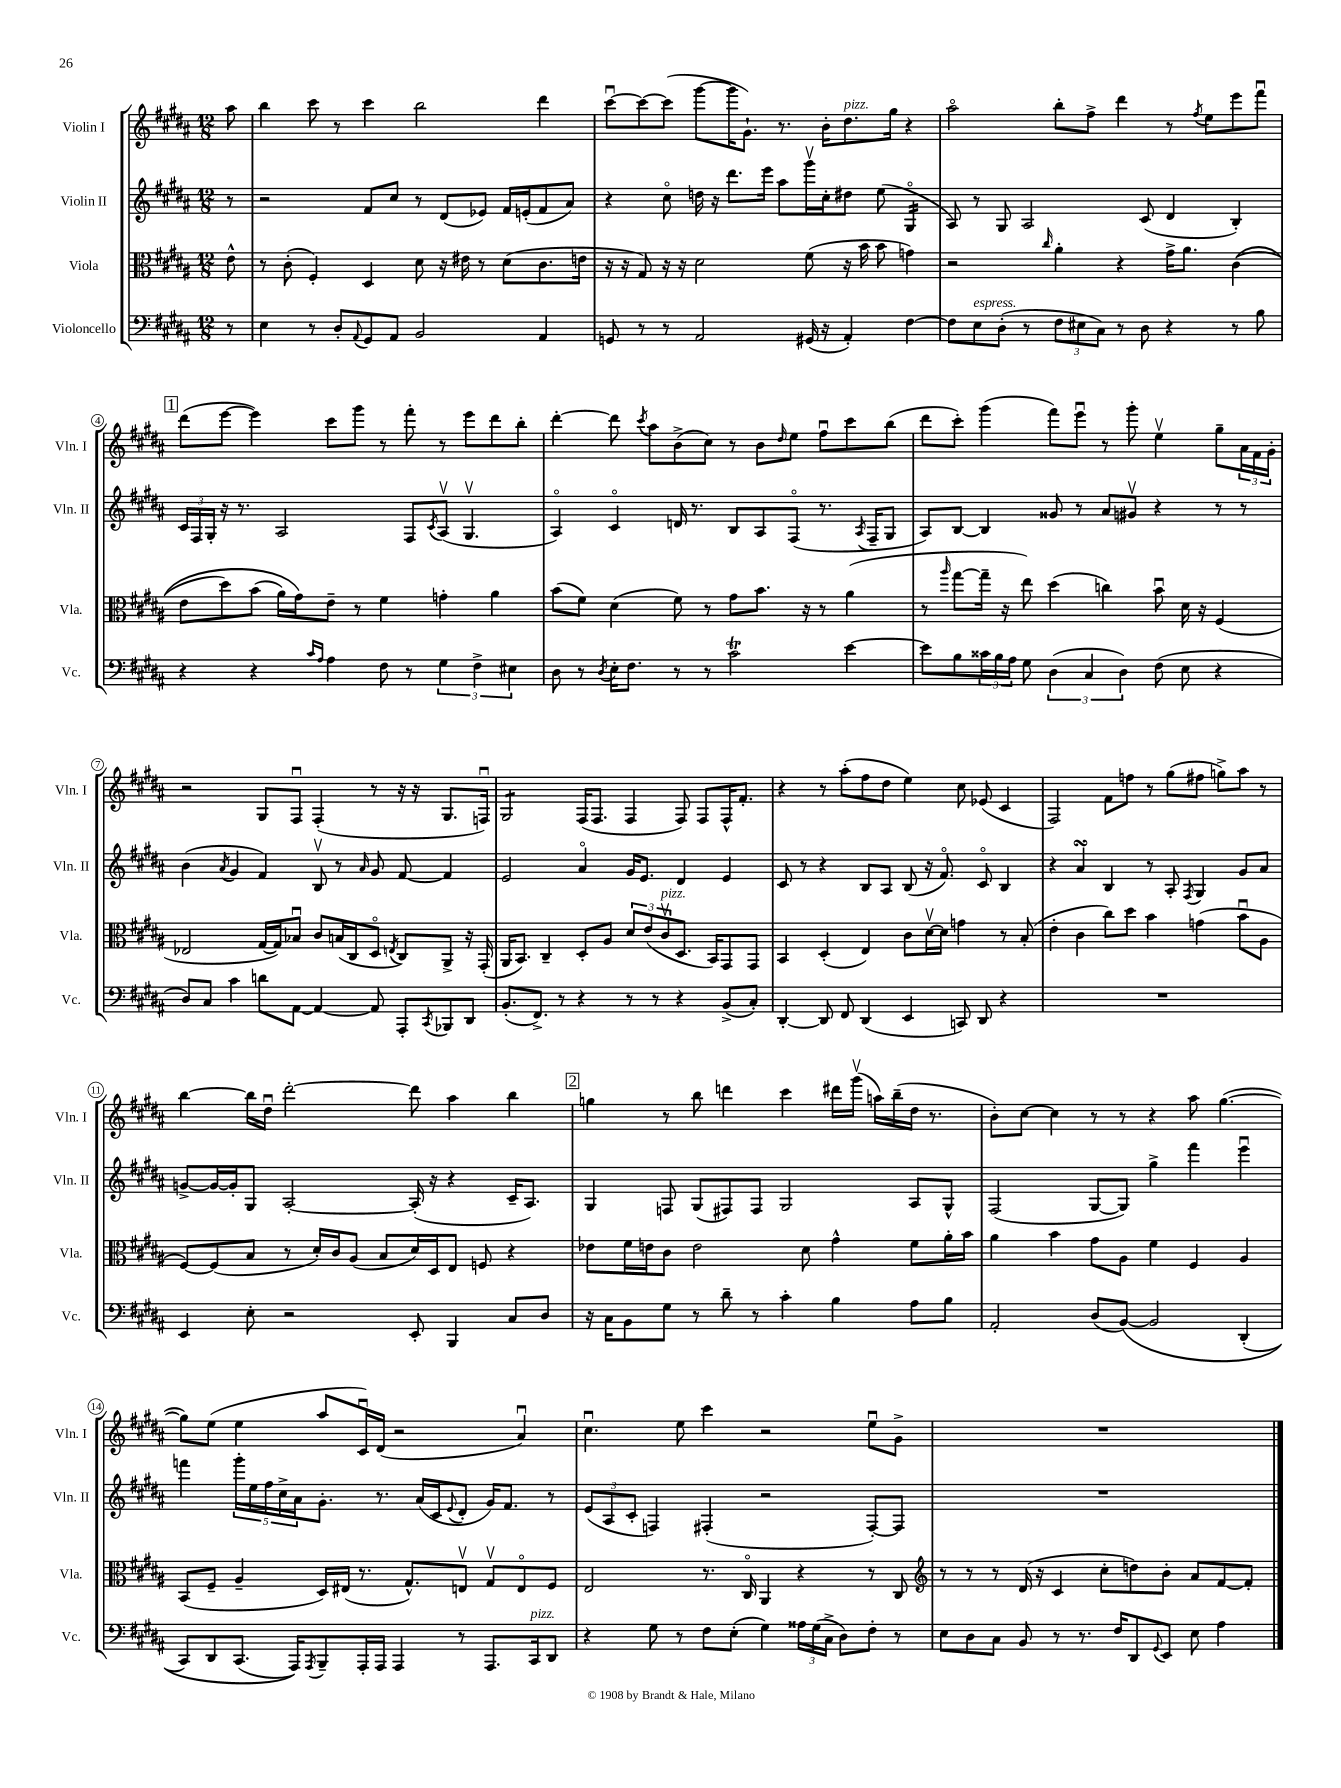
<<
\new StaffGroup <<
\new Staff = "s0" \with { instrumentName = "Violin I" shortInstrumentName = "Vln. I" } {
    \clef treble \key b \major \numericTimeSignature \time 12/8 \partial 8
    ais''8 |
    b''4 cis'''8 r8 cis'''4 b''2 dis'''4 |
    cis'''8~\downbow cis'''8~ cis'''8( gis'''8~ gis'''16 gis'8.-!) r8. b'16-. dis''8.^\markup { \italic "pizz." } gis''16 r4 |
    ais''2\flageolet b''8-. fis''8-> dis'''4 r8 \acciaccatura { fis''8 } e''8 e'''8 fis'''8\downbow |
    \mark \markup { \box "1" } dis'''8( e'''8~ e'''4) cis'''8 gis'''8 r8 fis'''8-. r8 e'''8 dis'''8 b''8-. |
    dis'''4~-. dis'''8 \acciaccatura { cis'''8 } ais''8 b'8->( cis''8) r8 b'8 \grace { dis''16 } e''8 fis''8\downbow cis'''8 b''8( |
    dis'''8 cis'''8-.) gis'''4( fis'''8) e'''8\downbow r8 gis'''8-. e''4\upbow gis''8-- \tuplet 3/2 { ais'16 fis'16 gis'16-. } |
    r2 gis8 fis8\downbow fis4-.( r8 r16 r16 gis8. f16\downbow) |
    gis2:8 fis16( fis8. fis4 fis8) fis8 fis16-^ fis'8.-. |
    r4 r8 ais''8-.( fis''8 dis''8 e''4) cis''8 ees'8( cis'4 |
    fis2) fis'8 f''8 r8 gis''8( fis''8 g''8->) ais''8 r8 |
    b''4~ b''16 dis''16\downbow dis'''2~-. dis'''8 ais''4 b''4 |
    \mark \markup { \box "2" } g''4 r8 b''8 d'''4 cis'''4 dis'''16 gis'''16\upbow( a''16) b''16--( dis''16 r8. |
    b'8-.) cis''8~ cis''4 r8 r8 r4 ais''8 gis''4.~( |
    gis''8) e''8( e''4 ais''8 cis'16\downbow) dis'16( r2 ais'4\downbow) |
    cis''4.\downbow e''8 cis'''4 r2 e''8\downbow gis'8-> |
    R1. \bar "|." |
}
\new Staff = "s1" \with { instrumentName = "Violin II" shortInstrumentName = "Vln. II" } {
    \clef treble \key b \major \numericTimeSignature \time 12/8 \partial 8
    r8 |
    r2 fis'8 cis''8 r8 dis'8( ees'8) fis'16 e'16-.( fis'8 ais'8) |
    r4 cis''8\flageolet d''16 r16 dis'''8. e'''16 ais''8 gis'''16\upbow cis''16-. dis''8 e''8( gis4:16\flageolet |
    ais8) r8 gis8 ais2 cis'8( dis'4 b4-.) |
    \mark \markup { \box "1" } \tuplet 3/2 { cis'16 fis16 gis16-. } r16 r8. ais2 fis8 \acciaccatura { cis'8 } ais8\upbow( gis4.\upbow |
    ais4\flageolet) cis'4\flageolet d'16 r8. b8 ais8 fis8\flageolet( r8. \acciaccatura { ais8 } fis16-- gis8 |
    ais8) b8~ b4 gisis'8 r8 ais'8 gis'8\upbow r4 r8 r8 |
    b'4( \acciaccatura { ais'8 } gis'4 fis'4) b8\upbow r8 \grace { ais'16 } gis'8 fis'8~ fis'4 |
    e'2 ais'4\flageolet gis'16 e'8. dis'4 e'4 |
    cis'8 r8 r4 b8 ais8 b8( r16 fis'8.\flageolet) cis'8\flageolet b4 |
    r4 ais'4\turn b4 r8 ais8-. \acciaccatura { fis8 } gis4 gis'8 ais'8 |
    g'8~-> g'16~ g'16-. gis8 ais2~-. ais16-.( r16 r4 cis'16-- ais8.) |
    \mark \markup { \box "2" } gis4 f8 gis8( fis8) fis8 gis2 ais8 gis8-^ |
    fis2( gis8~ gis8) gis''4-> fis'''4 e'''4\downbow |
    f'''4 \tuplet 5/4 { gis'''16-. e''16 fis''16 cis''16-> ais'16 } gis'8.-. r8. ais'16( cis'16 \appoggiatura { e'8 } dis'8-. gis'16) fis'8. r8 |
    \tuplet 3/2 { e'8( ais8 cis'8-. } f4) fis4-.( r2 fis8~-.) fis8 |
    R1. \bar "|." |
}
\new Staff = "s2" \with { instrumentName = "Viola" shortInstrumentName = "Vla." } {
    \clef alto \key b \major \numericTimeSignature \time 12/8 \partial 8
    e'8-^ |
    r8 cis'8-.( fis4-.) dis4 dis'8 r16 eis'16 r8 dis'8( cis'8. e'16 |
    r16 r16 gis8) r16 r16 dis'2 fis'8( r16 b'16 b'8 g'4) |
    r2 \grace { cis''16 } ais'4-. r4 gis'16-> ais'8. cis'4(\( |
    \mark \markup { \box "1" } e'8 dis''8) b'8( ais'16) gis'16\) e'8-- r8 fis'4 g'4-. ais'4 |
    b'8( fis'8) dis'4( fis'8) r8 gis'8 b'8. r16 r8 ais'4( |
    r8 \grace { ais''16 } gis''8~ gis''16-- r16 e''8) dis''4( c''4) b'8\downbow dis'16 r16 fis4( |
    ees2 gis16~ gis16) bes8\downbow cis'8 b16( cis16 dis8\flageolet \acciaccatura { e8 } cis8) ais,8-> r16 gis,16-.( |
    ais,16 b,8.) cis4-- dis8-. ais8 \tuplet 3/2 { dis'8 e'8( cis'8\upbow^\markup { \italic "pizz." } } dis8. b,16) gis,8 gis,8 |
    b,4 dis4-.( e4) cis'8 dis'16~\upbow dis'16 g'4 r8 b8-.( |
    e'4-. cis'4 cis''8) dis''8 b'4 g'4( b'8\downbow ais8 |
    fis8~) fis8( b8 r8 dis'16-.) cis'16 ais8( b8 dis'16) dis16 e8 f8 r4 |
    \mark \markup { \box "2" } ees'8 fis'16 e'16 cis'8 e'2 dis'8 gis'4-^ fis'8 ais'16-. b'16 |
    ais'4 b'4 gis'8 ais8 fis'4 fis4 ais4 |
    b,8( fis8-- ais4-- dis16) eis16( r8. gis8.-^) e8\upbow gis8\upbow e8\flageolet fis8 |
    e2 r8. cis16\flageolet ais,4 r4 r8 cis8 |
    \clef treble r8 r8 r8 dis'16( r16 cis'4 cis''8-. d''8) b'8-. ais'8 fis'8~ fis'8-. \bar "|." |
}
\new Staff = "s3" \with { instrumentName = "Violoncello" shortInstrumentName = "Vc." } {
    \clef bass \key b \major \numericTimeSignature \time 12/8 \partial 8
    r8 |
    e4 r8 dis8-. \appoggiatura { ais,8 } gis,8 ais,8 b,2 ais,4 |
    g,8 r8 r8 ais,2 gis,16( r16 ais,4-.) fis4~ |
    fis8 e8^\markup { \italic "espress." } dis8-.( r8 \tuplet 3/2 { fis8 eis8 cis8) } r8 dis8 r4 r8 b8 |
    \mark \markup { \box "1" } r4 r4 \grace { cis'16 ais16 } ais4 fis8 r8 \tuplet 3/2 { gis4 fis4-> eis4 } |
    dis8 r8 \acciaccatura { dis8 } e16-. fis8. r8 r8 cis'2\trill e'4~ |
    e'8 b8 \tuplet 3/2 { cisis'16 b16 ais16 } gis8 \tuplet 3/2 { dis4( cis4 dis4) } fis8( e8 r4 |
    dis8) cis8 cis'4 d'8 ais,8~ ais,4~ ais,8 ais,,8-. \acciaccatura { cis,8 } bes,,8 dis,8 |
    b,8.-.( fis,8.->) r8 r4 r8 r8 r4 b,8->( cis8-.) |
    dis,4~-. dis,8 fis,8 dis,4( e,4 c,8) dis,8 r4 |
    R1. |
    e,4 e8-. r2 e,8-. b,,4 cis8 dis8 |
    \mark \markup { \box "2" } r16 cis16 b,8 gis8 r8 dis'8-- r8 cis'4-. b4 ais8 b8 |
    ais,2-. dis8( b,8~)\( b,2 dis,4-.( |
    cis,8) dis,8 cis,8.( ais,,16)\) \acciaccatura { ais,,8 } b,,8-- ais,,16-. ais,,16 ais,,4 r8 ais,,8. cis,16^\markup { \italic "pizz." } dis,8 |
    r4 gis8 r8 fis8 e8-.( gis4) \tuplet 3/2 { aisis16 gis16( cis16-> } dis8) fis8-. r8 |
    e8 dis8 cis8 b,8 r8 r8. fis16 dis,8 \appoggiatura { gis,8 } e,8 e8 ais4 \bar "|." |
}
>>
>>
\layout { \context { \Score \override BarNumber.stencil = #(make-stencil-circler 0.1 0.3 ly:text-interface::print) } }
